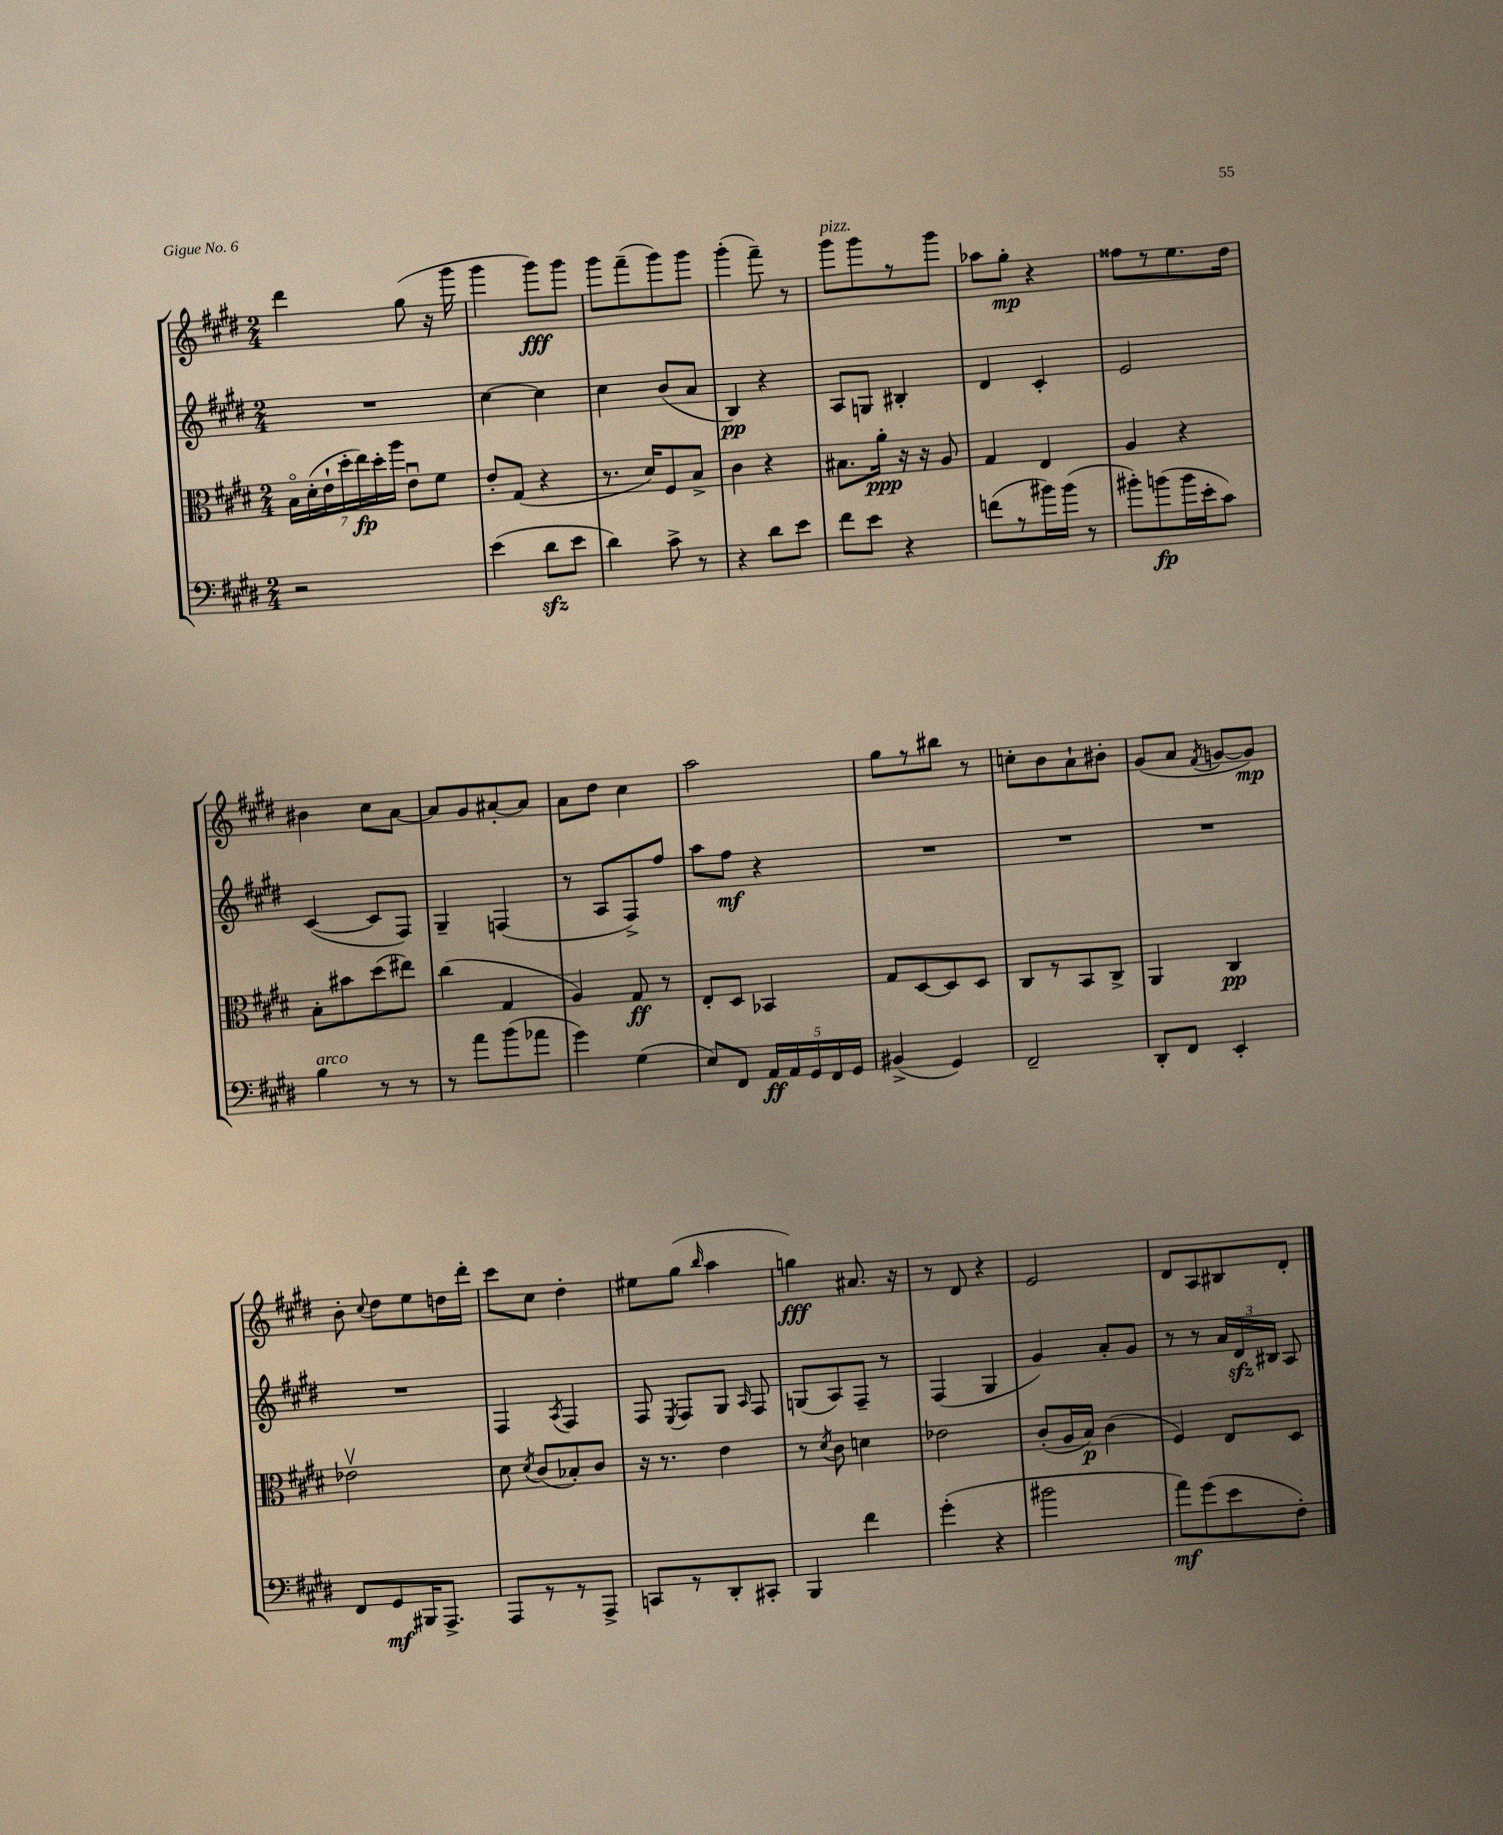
<<
\new StaffGroup <<
\new Staff = "s0" {
    \clef treble \key e \major \numericTimeSignature \time 2/4
    \autoBeamOff dis'''4 gis''8( r16 gis'''16 |
    gis'''4 gis'''8[\fff) gis'''8] |
    gis'''8[ fis'''8--( gis'''8) gis'''8] |
    gis'''4-.( fis'''8--) r8 |
    gis'''8[^\markup { \italic "pizz." } gis'''8 r8 gis'''8] |
    aes''8[ gis''8]-.\mp r4 |
    fisis''8[ r8 e''8. dis''16] |
    bis'4 cis''8[ a'8]~ |
    a'8[ gis'8 ais'8~-. ais'8] |
    a'8[ dis''8] cis''4 |
    a''2 |
    gis''8[ r8 bis''8] r8 |
    c''8[-. b'8 a'8-! bis'8]-. |
    gis'8[( a'8] \acciaccatura { fis'8 } g'8[~ g'8]\mp) |
    b'8-. \appoggiatura { cis''8 } dis''8[ e''8 d''16 dis'''16]-. |
    cis'''8[ cis''8] dis''4-. |
    eis''8[ gis''8]( \grace { b''16 } a''4 |
    g''4\fff) ais'8. r16 |
    r8 dis'8 r4 |
    e'2 |
    dis'8[ a8 bis8 dis'8]-. \bar "|." |
}
\new Staff = "s1" {
    \clef treble \key e \major \numericTimeSignature \time 2/4
    \autoBeamOff R2 |
    cis''4~ cis''4 |
    cis''4 b'8[( a'8] |
    b4\pp) r4 |
    a8[ g8] bis4-. |
    dis'4 cis'4-. |
    e'2 |
    cis'4~( cis'8[ fis8]) |
    gis4-- f4( |
    r8 a8[ fis8->) fis''8] |
    a''8[ fis''8]\mf r4 |
    R2 |
    R2 |
    R2 |
    R2 |
    fis4 \acciaccatura { a8 } fis4 |
    fis8 \acciaccatura { e8 } fis8[ gis8] \grace { a16 } fis8 |
    g8[( a8) fis8]-- r8 |
    fis4( gis4 |
    gis'4) a'8[-. gis'8] |
    r8 r8 \tuplet 3/2 { a'16[ dis'16\sfz bis16] } a8 \bar "|." |
}
\new Staff = "s2" {
    \clef alto \key e \major \numericTimeSignature \time 2/4
    \autoBeamOff \tuplet 7/4 { b16[\flageolet dis'16-.( e'16-! dis''16-. e''16\fp) dis''16-. a''16] } e'8[\downbow fis'8] |
    e'8[-. gis8]( r4 |
    r8. dis'16[) fis8 b8]-> |
    cis'4 r4 |
    bis8.[ a'16]-.\ppp r16 r16 a8 |
    gis4 e4 |
    a4 r4 |
    b8[-. bis'8 dis''8( eis''8]) |
    cis''4( gis4 |
    a4) gis8\ff r8 |
    e8[-. dis8] bes,4 |
    gis8[ dis8~ dis8 dis8] |
    cis8[ r8 b,8 cis8]-> |
    a,4 cis4\pp |
    ees'2\upbow |
    dis'8 \acciaccatura { dis'8 } cis'8[( bes8-.) cis'8] |
    r16 r8. e'4 |
    r8 \acciaccatura { dis'8 } cis'8 d'4 |
    ees'2 |
    cis'8[-.( a16 b16]\p) cis'4( |
    fis4) e8[ dis8] \bar "|." |
}
\new Staff = "s3" {
    \clef bass \key e \major \numericTimeSignature \time 2/4
    \autoBeamOff r2 |
    e'4( dis'8[\sfz e'8] |
    dis'4) cis'8-> r8 |
    r4 dis'8[ e'8] |
    fis'8[ e'8] r4 |
    f'8[( r8 bis'16) bis'16]( r8 |
    bis'8[-.) b'8\fp( b'16 e'16-. cis'8]) |
    b4^\markup { \italic "arco" } r8 r8 |
    r8 a'8[ b'8( aes'8] |
    gis'4) gis4( |
    e8[) fis,8] \tuplet 5/4 { a,16[\ff a,16 gis,16 fis,16 gis,16] } |
    bis,4->( gis,4) |
    fis,2-- |
    dis,8[-. fis,8] e,4-. |
    fis,8[ gis,8\mf bis,,16 a,,8.]-> |
    a,,8[ r8 r8 a,,8]-> |
    c,8[ r8 dis,8-. cis,8]-. |
    b,,4 fis'4 |
    gis'4-.( r4 |
    bis'2 |
    a'8[\mf) gis'8( e'8 fis8]-.) \bar "|." |
}
>>
>>
\layout { \context { \Score \remove "Bar_number_engraver" } }
